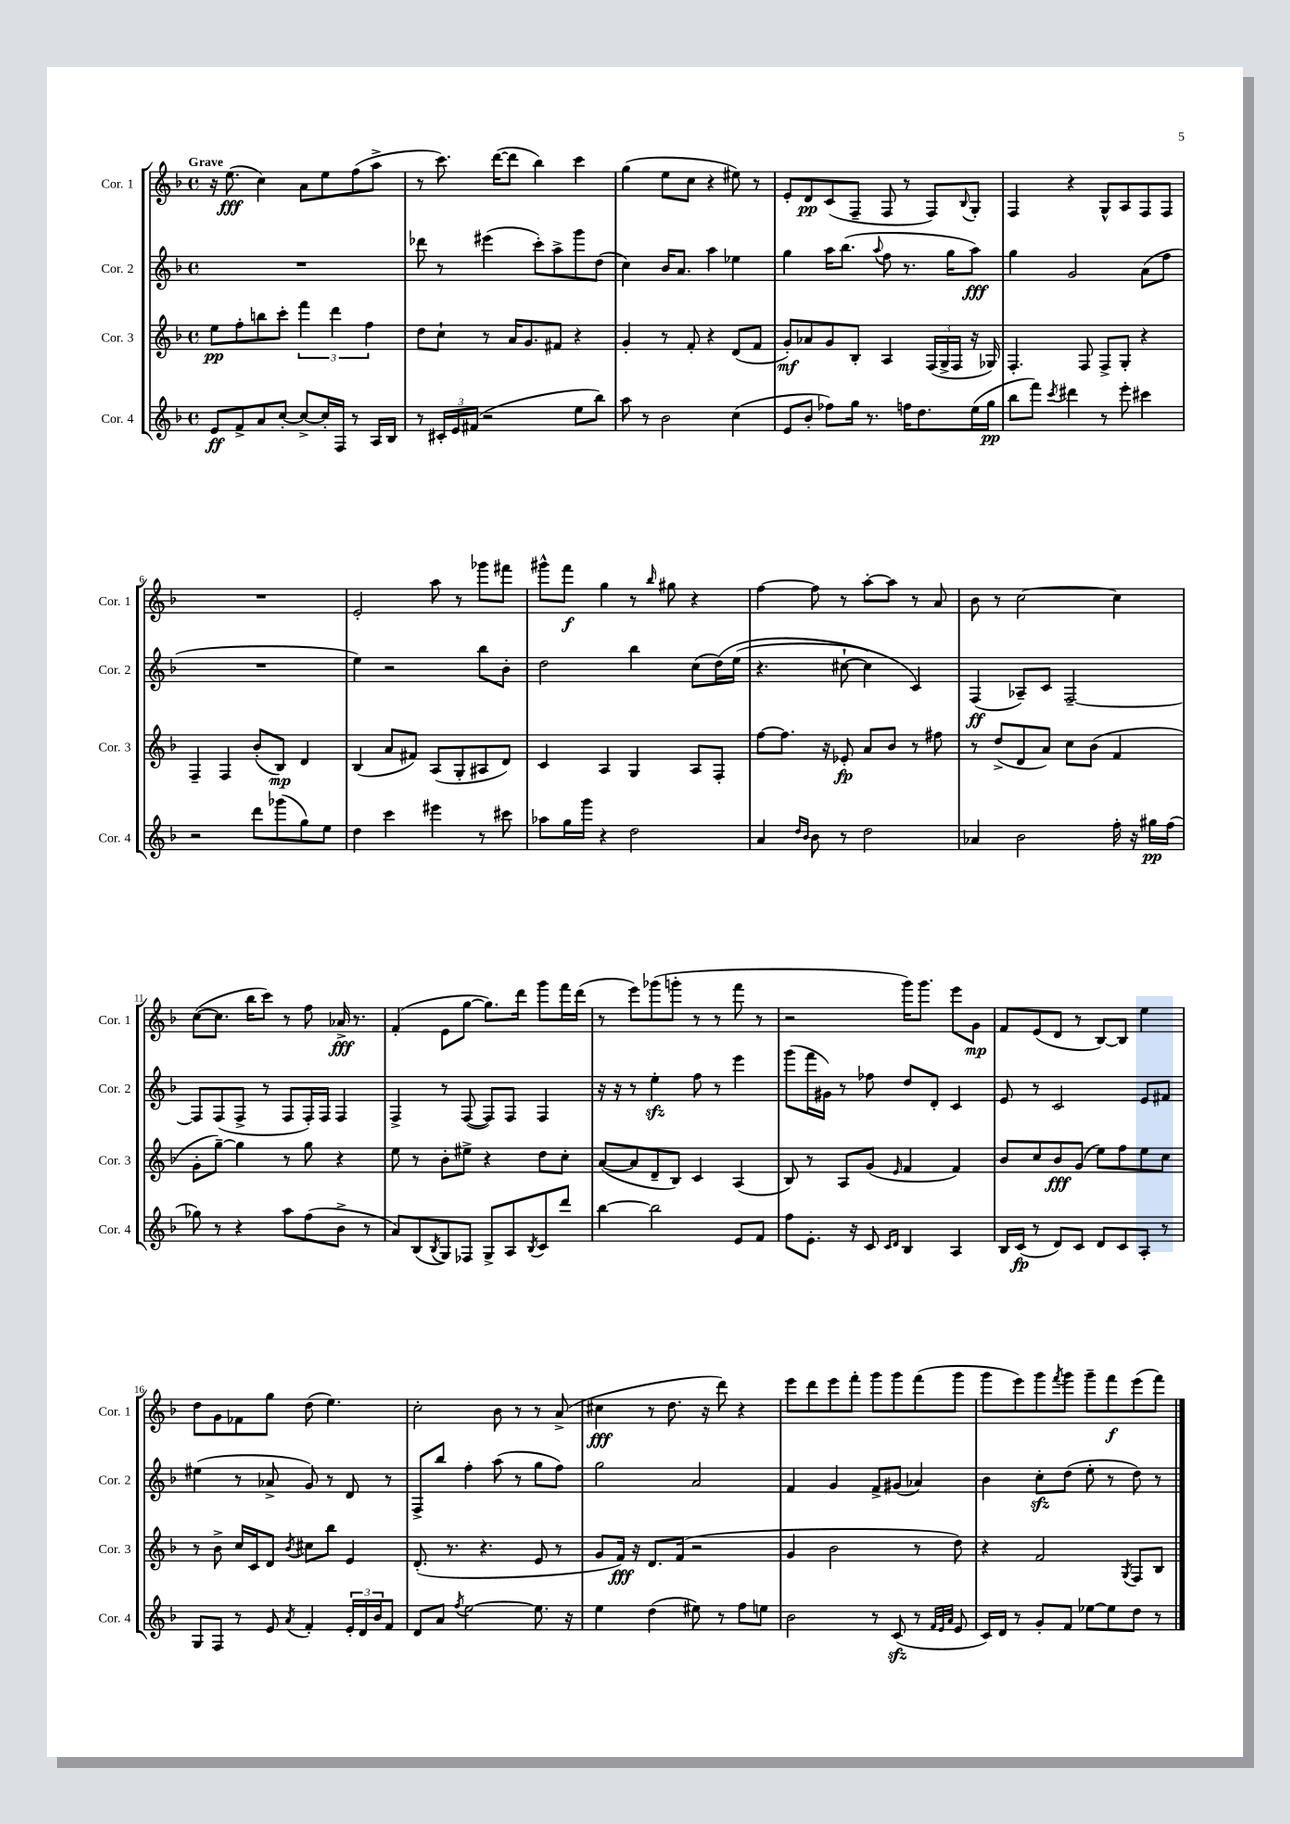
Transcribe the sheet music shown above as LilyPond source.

<<
\new StaffGroup <<
\new Staff = "s0" \with { instrumentName = "Cor. 1" shortInstrumentName = "Cor. 1" } {
    \clef treble \key f \major \defaultTimeSignature \time 4/4 \tempo "Grave"
    r16 e''8.\fff( c''4) a'8 e''8 f''8( a''8-> |
    r8 c'''8.) d'''16~( d'''8 bes''4) c'''4 |
    g''4( e''8 c''8 r4 eis''8) r8 |
    e'8-. d'8\pp c'8( f8-- f8 r8 f8) \appoggiatura { bes8 } g8-. |
    f4 r4 g8-^ a8 f8 f8 |
    R1 |
    e'2-. a''8 r8 ges'''8 fis'''8 |
    gis'''8-^ f'''8\f g''4 r8 \grace { bes''16 } gis''8 r4 |
    f''4~ f''8 r8 a''8~-. a''8 r8 a'8 |
    bes'8 r8 c''2~ c''4 |
    c''8~( c''8. bes''16 c'''8) r8 f''8 aes'16->\fff r8. |
    f'4-.( e'8 g''8~ g''8.) d'''16 g'''8 f'''16 d'''16( |
    r8 e'''8) ges'''8( g'''8-. r8 r8 f'''8 r8 |
    r2 g'''16) g'''8. e'''8 g'8\mp |
    f'8 e'8( d'8 r8 bes8~) bes8 e''4 |
    d''8 g'8 fes'8 g''8 d''8( e''4.) |
    c''2-. bes'8 r8 r8 a'8->( |
    cis''4\fff r8 d''8. r16 d'''8) r4 |
    e'''8 d'''8 e'''8 f'''8-. g'''8 g'''8 f'''8( g'''8 |
    g'''8 e'''8) g'''8 \acciaccatura { f'''8 } g'''8 g'''8-- f'''8\f e'''8( f'''8) \bar "|." |
}
\new Staff = "s1" \with { instrumentName = "Cor. 2" shortInstrumentName = "Cor. 2" } {
    \clef treble \key f \major \defaultTimeSignature \time 4/4
    R1 |
    des'''8 r8 eis'''4( c'''8-.) a''8-> g'''8 d''8( |
    c''4) bes'16 a'8. a''4 ees''4 |
    g''4 a''16 bes''8.( \appoggiatura { a''8 } f''8 r8. g''16 a''8\fff) |
    g''4 g'2 a'8( f''8 |
    R1 |
    e''4) r2 bes''8 bes'8-. |
    d''2 bes''4 c''8( d''16)\( e''16( |
    r4. cis''8~-! cis''4) c'4\) |
    f4\ff( aes8--) c'8 f2~-- |
    f8 f8( f8-> r8 f8 f16-.) f16 f4 |
    f4-> r8 f8~( f8) f8 f4 |
    r16 r16 r8 e''4-.\sfz f''8 r8 e'''4 |
    g'''8( f'''16 gis'16) r8 fes''8 d''8 d'8-. c'4 |
    e'8 r8 c'2 e'8 fis'8 |
    eis''4( r8 aes'8-> g'8) r8 d'8 r8 |
    f8-> bes''8 f''4-. a''8( r8 g''8 f''8) |
    g''2 a'2 |
    f'4 g'4 f'8-> gis'8( aes'4) |
    bes'4 c''8-.\sfz d''8( e''8-. r8 d''8) r8 \bar "|." |
}
\new Staff = "s2" \with { instrumentName = "Cor. 3" shortInstrumentName = "Cor. 3" } {
    \clef treble \key f \major \defaultTimeSignature \time 4/4
    e''8\pp f''8-. b''8 c'''8-. \tuplet 3/2 { f'''4 d'''4 f''4 } |
    d''8 c''8-! r8 a'16 g'8. fis'8 r4 |
    g'4-. r8 f'8-. r4 d'8( f'8 |
    g'8-.\mf) aes'8 g'8 bes8-. a4 \tuplet 3/2 { f16( g16-> f16 } r16 ges16) |
    f4.-. f8 f8-> g8-. r4 |
    f4-- f4 bes'8-.( bes8\mp) d'4 |
    bes4( a'8 fis'8) a8( g8-. ais8 d'8) |
    c'4 a4 g4 a8 f8-. |
    f''8~ f''8. r16 ees'8-.\fp a'8 bes'8 r8 fis''8 |
    r8 d''8->( d'8 a'8) c''8 bes'8( f'4 |
    g'8-. g''8~--) g''4 r8 g''8 r4 |
    e''8 r8 bes'8-. eis''8-> r4 d''8 c''8-. |
    a'8~( a'8 d'8-- bes8) c'4 a4( |
    bes8) r8 a8 g'8( \grace { e'16 } f'4 f'4) |
    bes'8 c''8 bes'8\fff g'8( e''8) f''8 e''8 c''8 |
    r8 bes'8-> c''16 c'16 d'8 \acciaccatura { bes'8 } cis''8 bes''8 e'4 |
    d'8.-.( r8. r4. e'8 r8 |
    g'8 f'16\fff) r16 d'8. f'16( r2 |
    g'4 bes'2 r8 d''8) |
    r4 f'2 \acciaccatura { g8 } f8 bes8 \bar "|." |
}
\new Staff = "s3" \with { instrumentName = "Cor. 4" shortInstrumentName = "Cor. 4" } {
    \clef treble \key f \major \defaultTimeSignature \time 4/4
    e'8\ff f'8-> a'8 c''8~-. c''8~-> c''16-. f16 r8 a16 bes16 |
    r8 \tuplet 3/2 { cis'16-. e'16 fis'16( } r2 e''8 bes''8) |
    a''8 r8 bes'2 c''4( |
    e'8 bes'8-. fes''8) g''16 r8. f''16 d''8. e''16( g''16\pp |
    bes''8 f'''8) \acciaccatura { c'''8 } dis'''4 r8 e'''8-. cis'''4 |
    r2 d'''8 ges'''8( g''8) e''8 |
    d''4 c'''4 eis'''4 r8 cis'''8 |
    aes''8 g''16 g'''16 r4 d''2 |
    a'4 \grace { d''16 bes'16 } bes'8 r8 d''2 |
    aes'4 bes'2 f''16-. r16 gis''16\pp f''16( |
    ges''8) r8 r4 a''8 f''8( bes'8-> r8 |
    a'8) bes8( \acciaccatura { bes8 } g8) fes8 g8-> a8 \acciaccatura { bes8 } c'8 d'''8 |
    bes''4~ bes''2 e'8 f'8 |
    f''8 e'8.-. r16 c'8 \grace { c'16 d'16 } bes4 a4 |
    bes16 c'16\fp( r8 d'8) c'8 d'8 c'8 a8-. r8 |
    g8 f8 r8 e'8 \acciaccatura { a'8 } f'4-. \tuplet 3/2 { e'16-. d'16 bes'16 } f'8 |
    d'8 a'8 \acciaccatura { f''8 } e''2~ e''8. r16 |
    e''4 d''4( eis''8) r8 f''8 e''8 |
    bes'2 r8 c'8\sfz( r8 \grace { f'32 e'32 a'32 } e'8 |
    c'16) d'16 r8 g'8-. f'8 ees''8~ ees''8 d''8 r8 \bar "|." |
}
>>
>>
